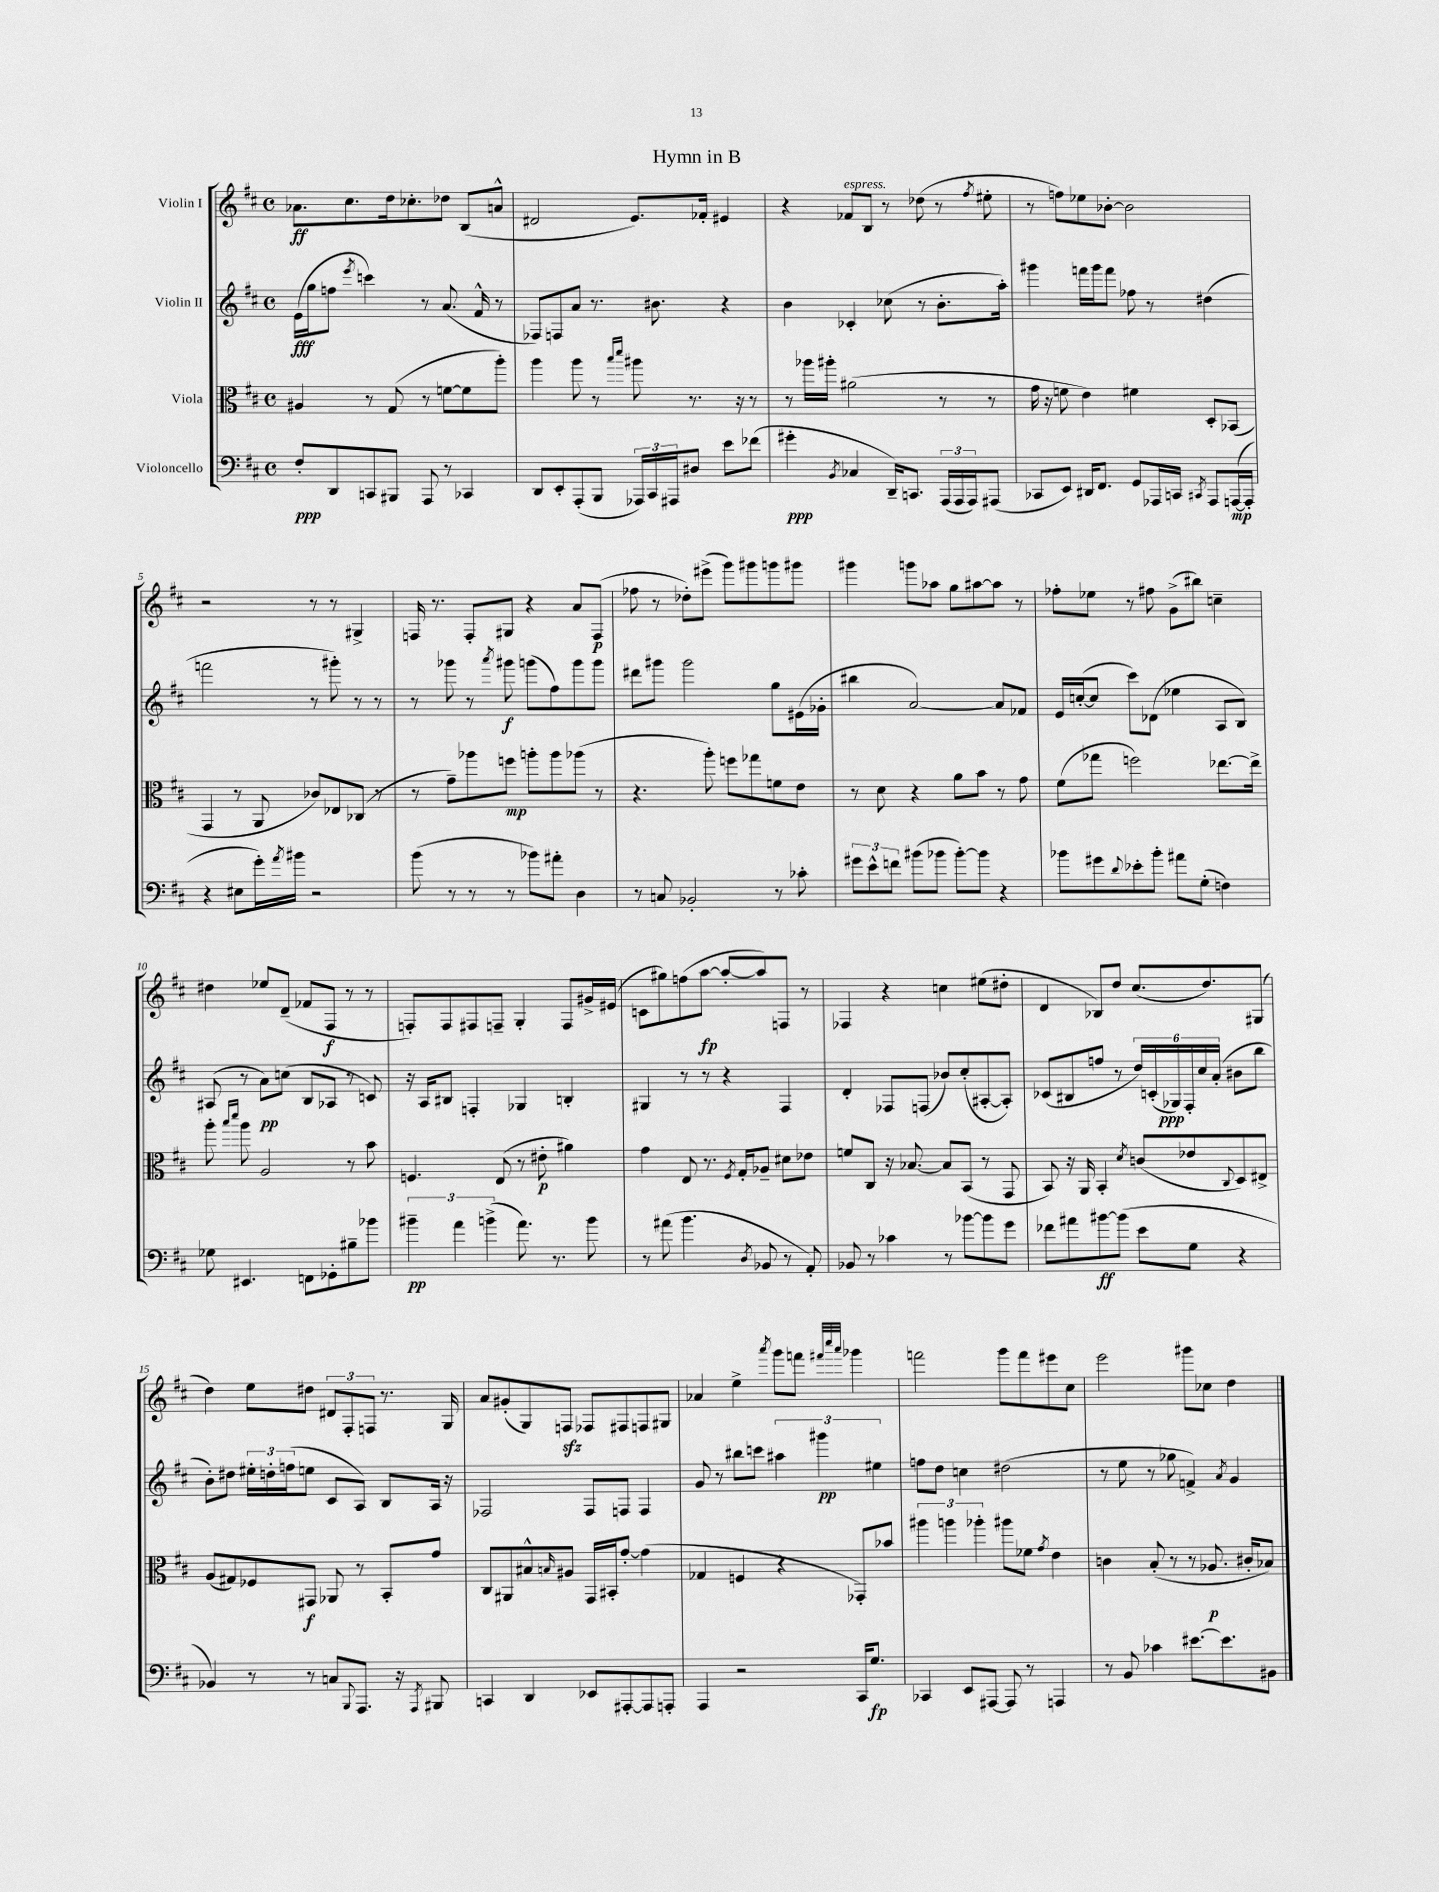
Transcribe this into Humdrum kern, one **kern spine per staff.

**kern	**dynam	**kern	**dynam	**kern	**dynam	**kern	**dynam
*part4	*part4	*part3	*part3	*part2	*part2	*part1	*part1
*staff4	*staff4	*staff3	*staff3	*staff2	*staff2	*staff1	*staff1
*I"Violoncello	*	*I"Viola	*	*I"Violin II	*	*I"Violin I	*
*clefF4	*	*clefC3	*	*clefG2	*	*clefG2	*
*k[f#c#]	*	*k[f#c#]	*	*k[f#c#]	*	*k[f#c#]	*
*M4/4	*	*M4/4	*	*M4/4	*	*M4/4	*
*met(c)	*	*met(c)	*	*met(c)	*	*met(c)	*
=1	=1	=1	=1	=1	=1	=1	=1
8F#'/L	ppp	4A#X/	.	(16e\LL	fff	8.a-X\L	ff
.	.	.	.	16gg\J	.	.	.
8DD/	.	.	.	8ffn\J	.	.	.
.	.	.	.	.	.	8.cc#\	.
.	.	.	.	8qeee/	.	.	.
8CCn/	.	8r	.	4cccn\)	.	.	.
8BBB#X/J	.	(8G/	.	.	.	16dd\k	.
.	.	.	.	.	.	8.cc-X'\	.
8AAA/	.	8r	.	8r	.	.	.
8r	.	[8fn\L	.	(8.a/	.	8dd-X\J	.
4CC-X/	.	8f\]	.	.	.	(8B/L	.
.	.	.	.	16f#^^/	.	.	.
.	.	8aa'\J)	.	8r	.	8an^^/J	.
=2	=2	=2	=2	=2	=2	=2	=2
8DD/L	.	4aa\	.	8F-X/L)	.	2d#X/	.
8EE'/	.	.	.	8Fn/	.	.	.
(8AAA'/	.	8aa\	.	8a/J	.	.	.
8BBB/J	.	8r	.	8.r	.	.	.
.	.	16qqbb/LL	.	.	.	.	.
.	.	16qqddd/JJ	.	.	.	.	.
24AAA-X/LL)	.	8aa#X\	.	.	.	8.e/L)	.
24CC#/	.	.	.	.	.	.	.
.	.	.	.	8.b#X\	.	.	.
24AAA#X/J	.	.	.	.	.	.	.
8D#X/J	.	8.r	.	.	.	.	.
.	.	.	.	.	.	16f-X'/Jk	.
8e\L	.	.	.	4r	.	4e#X/	.
.	.	16r	.	.	.	.	.
(8f-X\J	.	8r	.	.	.	.	.
=3	=3	=3	=3	=3	=3	=3	=3
4g#X'\	ppp	8r	.	4b\	.	4r	.
.	.	16aa-X\LL	.	.	.	.	.
.	.	16aa#X'\JJ	.	.	.	.	.
8qBB/	.	.	.	.	.	.	.
!	!	!	!	!	!	!LO:TX:a:i:t=espress.	!
4C-X/	.	(2a#X\	.	4c-X'/	.	8f-X/L	.
.	.	.	.	.	.	8B/J	.
16DD~/KL)	.	.	.	(8cc-X\	.	8r	.
8.CCn/J	.	.	.	.	.	.	.
.	.	.	.	8r	.	(8dd-X\	.
(24AAA/LL	.	8r	.	8.b'\L	.	8r	.
24AAA/	.	.	.	.	.	.	.
24AAA/J)	.	.	.	.	.	.	.
.	.	.	.	.	.	8qff#/	.
(8AAA#X/J	.	8r	.	.	.	8ee#X'\	.
.	.	.	.	16aa'\Jk)	.	.	.
=4	=4	=4	=4	=4	=4	=4	=4
8CC-X/L	.	16g\	.	4ggg#X\	.	8r	.
.	.	16r	.	.	.	.	.
8EE/J)	.	8fn\	.	.	.	8ffn\L)	.
16DD#X/KL	.	4e\)	.	16fffn\LL	.	8ee-X\	.
8.FF#/J	.	.	.	16ggg#\J	.	.	.
.	.	.	.	8fff\J	.	[8b-X'\J	.
8GG/L	.	4f#X\	.	8ff-X\	.	2b-\]	.
16AAA-X/L	.	.	.	8r	.	.	.
16CCn/JJ	.	.	.	.	.	.	.
8qCC#X/	.	.	.	.	.	.	.
8AAA-/L	.	8D'/L	.	(4dd#X\	.	.	.
([16AAAn/L	mp	(8BB-X/J	.	.	.	.	.
16AAA'/JJ]	.	.	.	.	.	.	.
!!LO:LB:g=z
=5	=5	=5	=5	=5	=5	=5	=5
4r	.	4GG/	.	2fffn\	.	2r	.
8E#X\L	.	8r	.	.	.	.	.
16g'\L)	.	8AA/	.	.	.	.	.
8qa/	.	.	.	.	.	.	.
16b#X\JJ	.	.	.	.	.	.	.
2r	.	8c-X/L)	.	8r	.	8r	.
.	.	8E-X/	.	8ggg#X'\)	.	8r	.
.	.	(8C-X/J	.	8r	.	4G#X^/	.
.	.	8r	.	8r	.	.	.
=6	=6	=6	=6	=6	=6	=6	=6
(8b\	.	8r	.	8r	.	16Fn/	.
.	.	.	.	.	.	8.r	.
8r	.	8g~\L)	.	8ggg-X\	.	.	.
8r	.	8aa-X\	.	8r	.	8F'/L	.
.	.	.	.	8qaaa/	.	.	.
8r	.	8ffn\J	mp	8ggg#X\	f	8G#X/J	.
8b-X\L)	.	8aan'\L	.	(8gggn\L	.	4r	.
8a#X'\J	.	8aa\	.	8ff#\)	.	.	.
4D\	.	(8aa-X\J	.	8ggg\	.	8a/L	.
.	.	8r	.	8ggg\J	.	(8F/J	p
=7	=7	=7	=7	=7	=7	=7	=7
8r	.	4.r	.	8ddd#X\L	.	8ff-X\	.
8Cn/	.	.	.	8ggg#X\J	.	8r	.
2BB-X'/	.	.	.	2ggg#\	.	8dd-X'\L)	.
.	.	8aa'\)	.	.	.	(8eee#X^\J	.
.	.	8ffn\L	.	.	.	8ggg\L)	.
.	.	8gg-X\	.	.	.	8ggg#X\	.
8r	.	8fn\	.	8gg\L	.	8gggn\	.
8c-X'\	.	8e\J	.	(16e#X\L	.	8ggg#X\J	.
.	.	.	.	16g-X'\JJ	.	.	.
=8	=8	=8	=8	=8	=8	=8	=8
12g#X\L	.	8r	.	4bb#X\	.	4ggg#X\	.
12e^^\	.	.	.	.	.	.	.
.	.	8d\	.	.	.	.	.
12fn\J	.	.	.	.	.	.	.
(8b#X\L	.	4r	.	[2a/)	.	8gggn\L	.
8b-X\J	.	.	.	.	.	8aa-X\J	.
[8b-'\L)	.	8a\L	.	.	.	8gg\L	.
8b-\J]	.	8b\J	.	.	.	[8aa#X\	.
4r	.	8r	.	8a/L]	.	8aa#\J]	.
.	.	8g\	.	8f-X/J	.	8r	.
=9	=9	=9	=9	=9	=9	=9	=9
8b-X\L	.	(8f#\L	.	16e/LL	.	8ff-X'\L	.
.	.	.	.	([16ccn'/J	.	.	.
8g#X\	.	8gg-X\J	.	8cc/J]	.	8ee-X\J	.
8qqd/	.	.	.	.	.	.	.
8e-X'\	.	2ffn\)	.	8ccc#\L)	.	8r	.
8b-'\J	.	.	.	(8d-X\J	.	8ff#X\	.
8a#X\L	.	.	.	4ee-X\	.	(8g^\L	.
(8G'\J	.	.	.	.	.	8bb#X\J)	.
4Fn\)	.	[8.ee-X\L	.	8A/L	.	4ccn~\	.
.	.	.	.	8B/J)	.	.	.
.	.	16ee-^\Jk]	.	.	.	.	.
!!LO:LB:g=z
=10	=10	=10	=10	=10	=10	=10	=10
8G-X\	.	8aa'\	.	(8A#X/	.	4dd#X\	.
.	.	16qqbb/LL	.	.	.	.	.
.	.	16qqddd/JJ	.	.	.	.	.
4.EE#X/	.	8aa\	.	8r	.	.	.
.	.	2A/	.	8a\L)	pp	8ee-X/L	.
.	.	.	.	(8ccn\J	.	(8d~/J	.
8FFn\L	.	.	.	8B/L	.	8f-X/L	.
8GG-X'\	.	.	.	8A-X/J	.	8F#/J	f
8B#X~\	.	8r	.	8r	.	8r	.
8b-X\J	.	8b\	.	8cn/)	.	8r	.
=11	=11	=11	=11	=11	=11	=11	=11
6b#X~\	pp	4.Fn/	.	16r	.	8Fn'/L)	.
.	.	.	.	16A/KL	.	.	.
.	.	.	.	8B#X/J	.	8F/	.
6a\	.	.	.	.	.	.	.
.	.	.	.	4Fn'/	.	8F#X/	.
(6bn^\	.	.	.	.	.	.	.
.	.	(8E/	.	.	.	8Fn~/J	.
8.a\)	.	8r	.	4G-X/	.	4G'/	.
.	.	8e#X'\	p	.	.	.	.
8.r	.	.	.	.	.	.	.
.	.	4a#X\)	.	4Bn'/	.	8F/L	.
8b\	.	.	.	.	.	16g#X^/L	.
.	.	.	.	.	.	(16e#X/JJ	.
=12	=12	=12	=12	=12	=12	=12	=12
8r	.	4g\	.	4G#X/	.	8cn\L	.
(8a#X\	.	.	.	.	.	8gg#X\)	.
4.b\	.	8E/	.	8r	.	(8ffn\	.
.	.	8.r	.	8r	.	[8aa\J	fp
.	.	.	.	4r	.	8aa'/L_	.
.	.	8qF#/	.	.	.	.	.
.	.	16G'/KL	.	.	.	.	.
8qD/	.	.	.	.	.	.	.
8BB-X/	.	8A-X~/J	.	.	.	8aa/])	.
8r	.	8d#X\L	.	4F#/	.	8Fn/J	.
8AA'/)	.	8e-X\J	.	.	.	8r	.
=13	=13	=13	=13	=13	=13	=13	=13
8BB-X/	.	8fn/L	.	4d'/	.	4F-X/	.
8r	.	8C#/J	.	.	.	.	.
4c-X\	.	16r	.	8F-X/L	.	4r	.
.	.	[8.B-X/	.	.	.	.	.
.	.	.	.	(8Fn/J	.	.	.
8r	.	8B-/L]	.	8b-X/L)	.	4ccn\	.
[8b-X\L	.	(8BB/J	.	(8cc#'/	.	.	.
8b-\]	.	8r	.	[8A#X'/	.	(8ee#X\L	.
8g\J	.	8GG/	.	8A#'/J])	.	8dd#X'\J	.
=14	=14	=14	=14	=14	=14	=14	=14
8f-X\L	.	8BB/)	.	(8c-X/L	.	4d/	.
8a#X\	.	16r	.	8B#X/	.	.	.
.	.	16AA/	.	.	.	.	.
[8b#X\	ff	4BB'/	.	8ffn/J	.	8B-X/L)	.
(8b#\J]	.	.	.	8r	.	8dd/J	.
.	.	8qd/	.	.	.	.	.
8e\L	.	(8cn/L	.	24dd/LL)	.	(8.cc#/L	.
.	.	.	.	(24cn'/	.	.	.
.	.	.	.	24G-X/)	ppp	.	.
8G\J	.	8e-X/	.	24F#'/	.	.	.
.	.	.	.	24cc#/	.	.	.
.	.	.	.	.	.	8.dd/)	.
.	.	.	.	(24a'/JJ	.	.	.
.	.	8qqC#/	.	.	.	.	.
4r	.	8D/)	.	8b#X\L	.	.	.
.	.	8E#X^/J	.	8bb\J	.	(8G#X/J	.
!!LO:LB:g=z
=15	=15	=15	=15	=15	=15	=15	=15
4BB-X/)	.	(8A/L	.	8b'\L)	.	4dd\)	.
.	.	8G#X/)	.	8dd#X\J	.	.	.
8r	.	8F-X/	.	24ee#X'\LL	.	8ee\L	.
.	.	.	.	24ddn'\	.	.	.
.	.	.	.	(24ffn\J	.	.	.
8r	.	8GG#X/J	f	8een\J	.	8dd#X\J	.
8Cn/L	.	8AA-X/	.	8c#/L	.	12d#X/L	.
.	.	.	.	.	.	12F#'/	.
8qqBBB/	.	.	.	.	.	.	.
8.AAA/J	.	8r	.	8A/J)	.	.	.
.	.	.	.	.	.	12Fn/J	.
.	.	8BB'/L	.	8B/L	.	8.r	.
16r	.	.	.	.	.	.	.
8qAAA/	.	.	.	.	.	.	.
8BBB#X/	.	8g/J	.	16A/Jk	.	.	.
.	.	.	.	16r	.	16G/	.
=16	=16	=16	=16	=16	=16	=16	=16
4CCn/	.	8C#/L	.	2F-X/	.	8a/L	.
.	.	8AA#X/	.	.	.	(8g#X'/	.
4DD/	.	8B#X^^/	.	.	.	8G/)	.
.	.	16qqBn/	.	.	.	.	.
.	.	8A#X/J	.	.	.	8Fnzz/J	.
8EE-X/L	.	16GG/LL	.	8F-/L	.	8F-X/L	.
.	.	16BB#X'/J	.	.	.	.	.
[8AAA#X'/	.	[8g'/J	.	8Fn/J	.	8F#X/	.
8AAA#/]	.	(4g\]	.	4F/	.	8Fn/	.
8AAAn'/J	.	.	.	.	.	8G#X/J	.
=17	=17	=17	=17	=17	=17	=17	=17
4AAA/	.	4G-X/	.	8g/	.	4a-X/	.
.	.	.	.	8r	.	.	.
2r	.	4Fn/	.	8bb#X\L	.	4ee^\	.
.	.	.	.	8cccn\J	.	.	.
.	.	.	.	.	.	8qaaa/	.
.	.	4r	.	6aa#X\	.	8ggg\L	.
.	.	.	.	.	.	8fffn\J	.
.	.	.	.	6ggg#X\	pp	.	.
.	.	.	.	.	.	32qqfff#X/LLL	.
.	.	.	.	.	.	32qqcccc#/	.
.	.	.	.	.	.	32qqaaa/JJJ	.
16CC#/KL	.	8GG-X'/L)	.	.	.	4ggg-X\	.
8.G/J	fp	.	.	.	.	.	.
.	.	.	.	6ee#X\	.	.	.
.	.	8b-X/J	.	.	.	.	.
=18	=18	=18	=18	=18	=18	=18	=18
4CC-X/	.	6aa#X\	.	8ffn\L	.	2fffn\	.
.	.	.	.	8dd\J	.	.	.
.	.	6aan\	.	.	.	.	.
8EE/L	.	.	.	4ccn\	.	.	.
.	.	6aa-X'\	.	.	.	.	.
[8AAA#X/J	.	.	.	.	.	.	.
8AAA#/]	.	8aa#X\L	.	(2dd#X\	.	8ggg\L	.
8r	.	8f-X\J	.	.	.	8fff\	.
.	.	8qg/	.	.	.	.	.
4AAAn/	.	4e\	.	.	.	8eee#X\	.
.	.	.	.	.	.	8cc#\J	.
=19	=19	=19	=19	=19	=19	=19	=19
8r	.	4cn\	.	8r	.	2eee\	.
8BB/	.	.	.	8ee\	.	.	.
4c-X\	.	(8B'/	.	8r	.	.	.
.	.	8r	.	8gg-X\	.	.	.
[8.e#X\L	.	8r	.	4fn^/)	.	8ggg#X\L	.
.	.	8.A-X/	p	.	.	8cc-X\J	.
8.e#\]	.	.	.	.	.	.	.
.	.	.	.	8qa/	.	.	.
.	.	.	.	4g/	.	4dd\	.
.	.	16c#X'/KL	.	.	.	.	.
8BB#X\J	.	8B-X/J)	.	.	.	.	.
==	==	==	==	==	==	==	==
*-	*-	*-	*-	*-	*-	*-	*-
